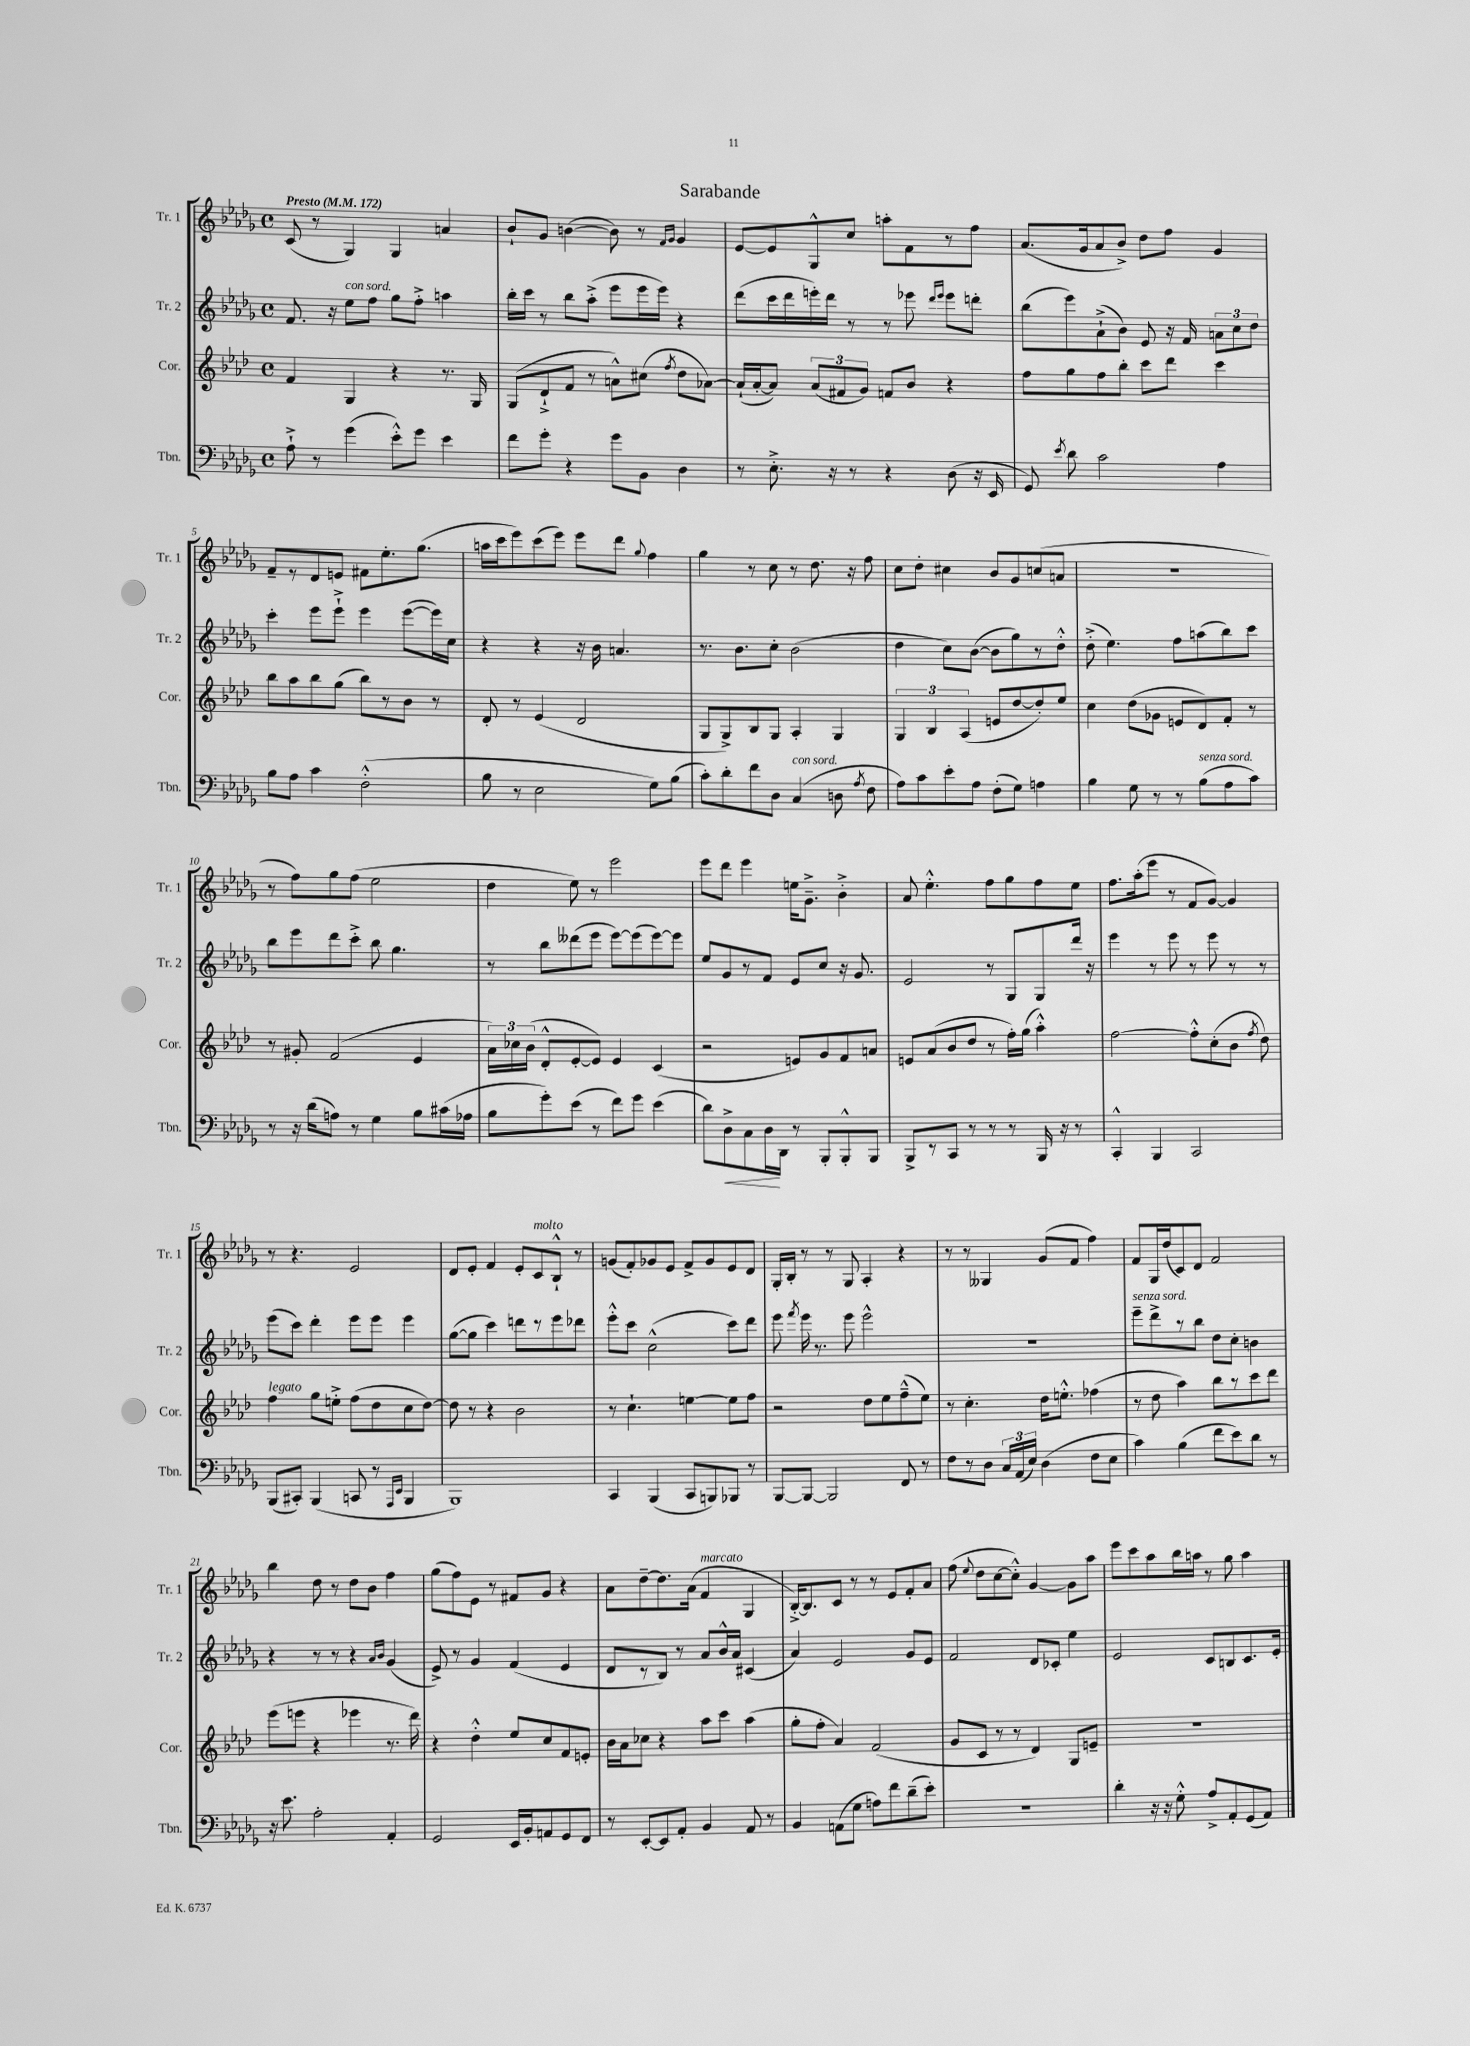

**kern	**dynam	**kern	**kern	**kern
*part4	*part4	*part3	*part2	*part1
*staff4	*staff4	*staff3	*staff2	*staff1
*I"Tbn.	*	*I"Cor.	*I"Tr. 2	*I"Tr. 1
*I'Tbn.	*	*I'Cor.	*I'Tr. 2	*I'Tr. 1
*clefF4	*	*clefG2	*clefG2	*clefG2
*k[b-e-a-d-g-]	*	*k[b-e-a-d-]	*k[b-e-a-d-g-]	*k[b-e-a-d-g-]
*M4/4	*	*M4/4	*M4/4	*M4/4
*met(c)	*	*met(c)	*met(c)	*met(c)
*MM172	*	*MM172	*MM172	*MM172
=1	=1	=1	=1	=1
!	!	!	!	!LO:TX:a:B:t=Presto
8A-`^\	.	4f/	8.f/	(8c/
8r	.	.	.	8r
.	.	.	16r	.
!	!	!	!LO:TX:a:i:t=con sord.	!
(4g-\	.	4G/	8ee-\L	4G-/)
.	.	.	8ff\J	.
8e-'^^\L)	.	4r	8gg-\L	4G-/
8g-\J	.	.	8ff'^\J	.
4e-\	.	8.r	4aan\	4an/
.	.	16G/	.	.
=2	=2	=2	=2	=2
8f\L	.	(8G/L	16bb-'\LL	8b-`/L
.	.	.	16ccc\JJ	.
8g-'\J	.	8d-`^/	8r	8g-/J
4r	.	8f/J	8bb-\L	([4bn\
.	.	8r	(8aa-'^\J	.
8g-\L	.	8an^^\L)	8eee-\L	8b\])
8BB-\J	.	(8cc#X\J	16eee-\L	8r
.	.	.	16eee-\JJ)	.
.	.	.	.	16qqf/LL
.	.	8qff/	.	16qqg-/JJ
4D-\	.	8dd-\L	4r	4g-/
.	.	[8a-X\J)	.	.
=3	=3	=3	=3	=3
8r	.	(16a-`/LL]	(8ddd-\L	[8e-/L
.	.	[16a-'/J	.	.
8.E-'^\	.	8a-/J])	16ccc\L	8e-/]
.	.	.	16ddd-\	.
.	.	(12a-/L	16eeen'\)	8G-^^/
16r	.	.	16ddd-\JJ	.
.	.	12f#X/	.	.
8r	.	.	8r	8cc/J
.	.	12g/J)	.	.
4r	.	8fn/L	8r	8aan'\L
.	.	8b-/J	8eee-X\	8f\
.	.	.	16qqddd-/LL	.
.	.	.	16qqeee-/JJ	.
(8D-\	.	4r	8eee-\L	8r
16r	.	.	8dddn'\J	8ff\J
16EE-/	.	.	.	.
=4	=4	=4	=4	=4
8GG-/)	.	8ff\L	(8bb-\L	(8.a-/L
8qe-/	.	.	.	.
8d-\	.	8gg\	8eee-\)	.
.	.	.	.	16g-/k
2c\	.	8ff\	(8a-`^\	8a-/
.	.	8bb-'\J	8b-\J)	8b-^/J)
.	.	8ccc\L	8e-/	8dd-\L
.	.	8ddd-\J	16r	8ff\J
.	.	.	16f/	.
4A-\	.	4ccc\	12an\L	4g-/
.	.	.	12cc\	.
.	.	.	12dd-\J	.
!!LO:LB:g=z
=5	=5	=5	=5	=5
8B-\L	.	8bb-\L	4ccc'\	8f~/L
8A-\J	.	8aa-\	.	8r
4c\	.	8bb-\	8eee-\L	8d-/
.	.	(8gg\J	8eee-`^\J	8en/J
(2F'^^\	.	8bb-\L)	4eee-\	8f#X\L
.	.	8r	.	8.ee-'\
.	.	8b-\J	([8eee-\L	.
.	.	.	.	(8.gg-\J
.	.	8r	16eee-\L])	.
.	.	.	16cc\JJ	.
=6	=6	=6	=6	=6
8B-\	.	8d-'/	4r	16aan\LL
.	.	.	.	16ccc\J
8r	.	8r	.	8eee-\)
2E-\	.	(4e-/	4r	(8ccc\
.	.	.	.	8eee-\J)
.	.	2d-/	16r	8eee-\L
.	.	.	16b-\	.
.	.	.	4.an/	8ddd-\J
.	.	.	.	8qqgg-/
8G-\L)	.	.	.	4ff\
(8B-\J	.	.	.	.
=7	=7	=7	=7	=7
8c'\L)	.	8G/L	8.r	4gg-\
8d-'\	.	8G^/)	.	.
.	.	.	8.b-\L	.
8f\	.	8B-/	.	8r
8D-\J	.	8G/J	8cc'\J	8cc\
!LO:TX:a:i:t=con sord.	!	!	!	!
(4C/	.	4A-'/	(2b-\	8r
.	.	.	.	8.dd-\
8Dn\	.	4G/	.	.
.	.	.	.	16r
8qA-/	.	.	.	.
8F\	.	.	.	8ff\
=8	=8	=8	=8	=8
8A-\L)	.	6G/	4dd-\	8cc\L
8c\	.	.	.	8dd-'\J
.	.	6B-/	.	.
8e-'\	.	.	8cc\L)	4cc#X\
.	.	(6A-/	.	.
8A-\J	.	.	([8b-\J	.
(8F'\L	.	8en/L	8b-\L]	8b-/L
8G-\J)	.	[8dd-/	8gg-\)	8g-/
4An\	.	8dd-'/])	8r	(8ccn/
.	.	8ee-/J	8dd-'^^\J	8an/J
=9	=9	=9	=9	=9
4B-\	.	4cc\	(8dd-'^\	1r
.	.	.	4.ee-\)	.
8G-\	.	(8dd-\L	.	.
8r	.	8g-X\J	.	.
8r	.	8en/L	8ff\L	.
!LO:TX:a:i:t=senza sord.	!	!	!	!
(8B-\L	.	8d-/)	(8aan\	.
8A-\	.	8f'/J	8bb-\)	.
8c\J)	.	8r	8ccc\J	.
!!LO:LB:g=z
=10	=10	=10	=10	=10
8r	.	8r	8bb-\L	8r
16r	.	8g#X'/	8eee-\	8ff\L)
(16d-\KL	.	.	.	.
8An\J)	.	(2f/	8ddd-\	8gg-\
8r	.	.	8ccc'^\J	(8ff\J
4G-\	.	.	8bb-\	2ee-\
.	.	.	4.gg-\	.
8B-\L	.	4e-/	.	.
(16c#X\L	.	.	.	.
16A-X\JJ	.	.	.	.
=11	=11	=11	=11	=11
8B-\L	.	24a-\LL)	8r	4dd-\
.	.	24cc-X\	.	.
.	.	(24b-\JJ	.	.
8g-'\)	.	8d-'^^/L	8bb-\L	.
(8e-\J	.	[8e-'/	(8ddd--X\	8ee-\)
8r	.	8e-/J])	8eee-\J	8r
8f\L)	.	4e-/	[8eee-\L)	2eee-\
8g-\J	.	.	(8eee-\]	.
(4e-\	.	(4c/	[8eee-\)	.
.	.	.	8eee-\J]	.
=12	=12	=12	=12	=12
8d-\L)	.	2r	8ee-/L	8eee-\L
!	!LO:HP:b	!	!	!
8D-^\	<	.	8g-/	8ddd-\J
8C\	.	.	8r	4eee-\
16D-\L	.	.	8f/J	.
16DD-\JJ	[	.	.	.
8r	.	8en/L)	8e-/L	16een\KL
.	.	.	.	8.g-~^\J
8BBB-'/L	.	8g/	8cc/J	.
8BBB-'^^/	.	8f/	16r	4b-'^\
.	.	.	8.g-/	.
8BBB-/J	.	8an/J	.	.
=13	=13	=13	=13	=13
8BBB-^/L	.	8en/L	2e-/	8a-/
8r	.	(8a-/	.	4.ee-'^^\
8CC/J	.	8b-/	.	.
8r	.	8dd-/J	.	.
8r	.	8r	8r	8ff\L
8r	.	16ff'\LL)	8G-/L	8gg-\
.	.	(16gg\JJ	.	.
16BBB-/	.	4aa-'^^\)	8G-/	8ff\
16r	.	.	.	.
8r	.	.	16ddd-/Jk	8ee-\J
.	.	.	16r	.
=14	=14	=14	=14	=14
4CC'^^/	.	[2ff\	4eee-\	8.ff\L
.	.	.	.	(16aa-'\k
4BBB-/	.	.	8r	8eee-\J
.	.	.	8eee-\	8r
2CC/	.	8ff'^^\L]	8r	8f/L
.	.	(8cc'\	8eee-\	[8g-/J)
.	.	8b-\J	8r	4g-/]
.	.	8qff/	.	.
.	.	8dd-\)	8r	.
!!LO:LB:g=z
=15	=15	=15	=15	=15
!	!	!LO:TX:a:i:t=legato	!	!
(8BBB-/L	.	4ff\	(8eee-\L	8r
8CC#X'/J)	.	.	8ccc\J)	4.r
(4BBB-/	.	8gg\L	4ddd-'\	.
.	.	8een'^\J	.	.
8CCn/	.	(8ff\L	8eee-\L	2e-/
8r	.	8dd-\	8eee-\J	.
16qqAAA-/LL	.	.	.	.
16qqEE-/JJ	.	.	.	.
4BBB-/	.	8cc\	4eee-\	.
.	.	[8dd-\J)	.	.
=16	=16	=16	=16	=16
1BBB-)	.	8dd-\]	([8gg-\L	8d-/L
.	.	8r	8gg-\J]	8e-'/J
.	.	4r	4ccc\)	4f/
.	.	2b-\	8dddn\L	8e-'/L
!	!	!	!	!LO:TX:a:i:t=molto
.	.	.	8r	8c/
.	.	.	8eee-\	8B-`^^/J
.	.	.	8ddd-X\J	8r
=17	=17	=17	=17	=17
4CC/	.	8r	8eee-'^^\L	(8gn/L
.	.	4.cc`\	8ccc\J	8f'/)
(4BBB-/	.	.	(2cc^^\	8g-X/
.	.	.	.	8e-/J
8CC/L	.	[4een\	.	8f^/L
8BBBn/)	.	.	.	8g-/
8BBB-X/J	.	8ee\L]	8ccc\L)	8e-/
8r	.	8ff\J	8ddd-\J	8d-/J
=18	=18	=18	=18	=18
[8BBB-/L	.	2r	8eee-\	16G-'/LL
.	.	.	.	16B-'/JJ
.	.	.	8qfff/	.
8BBB-/J_	.	.	16eee-\	8r
.	.	.	8.r	.
2BBB-/]	.	.	.	8r
.	.	.	8eee-\	8G-/
.	.	8dd-\L	2eee-^^\	4A-'/
.	.	8ee-\	.	.
8FF/	.	(8ff~^^\	.	4r
8r	.	8ee-\J)	.	.
=19	=19	=19	=19	=19
8F\L	.	8r	1r	8r
8r	.	4.cc'\	.	8r
8D-\J	.	.	.	4G--X/
24C/LL	.	.	.	.
(24AA-/	.	.	.	.
24E-/JJ)	.	.	.	.
(4D-\	.	16dd-\KL	.	(8g-/L
.	.	8.een'^^\J	.	.
.	.	.	.	8f/J
8F\L	.	(4ff-X\	.	4ff\)
8E-\J	.	.	.	.
=20	=20	=20	=20	=20
!	!	!	!LO:TX:a:i:t=senza sord.	!
4c\)	.	8r	8eee-~\L	8f/L
.	.	8dd-\	8ddd-^\	16G-/L
.	.	.	.	(16dd-/J
(4B-\	.	4aa-\)	8r	8c/)
.	.	.	8bb-\J	8d-/J
8f\L	.	8bb-\L	8dd-\L	2f/
8e-\)	.	8r	8cc'\J	.
8d-\J	.	8ccc\	4bn\	.
8r	.	8ddd-\J	.	.
!!LO:LB:g=z
=21	=21	=21	=21	=21
16r	.	(8eee-\L	4r	4bb-\
8.e-\	.	.	.	.
.	.	8eeen\J	.	.
2A-'\	.	4r	8r	8dd-\
.	.	.	8r	8r
.	.	4eee-X\	4r	8dd-\L
.	.	.	.	8b-\J
.	.	.	16qqa-/LL	.
.	.	.	16qqb-/JJ	.
4AA-'/	.	8.r	(4g-/	4ff\
.	.	16ddd-\)	.	.
=22	=22	=22	=22	=22
2GG-/	.	4r	8e-^/)	(8gg-\L
.	.	.	8r	8ff\)
.	.	4dd-'^^\	4g-/	8e-\J
.	.	.	.	8r
16EE-/LL	.	8ee-/L	(4f/	8f#X/L
16BB-'/J	.	.	.	.
8AAn/	.	8cc/	.	8g-/J
8GG-/	.	8f/	4e-/	4r
8FF/J	.	8en'/J	.	.
=23	=23	=23	=23	=23
8r	.	16b-\LL	8d-/L	8a-\L
.	.	16a-\J	.	.
[8EE-'/L	.	8cc-X\J	8r	[8dd-~\
8EE-/]	.	4r	8B-/J)	8.dd-\]
8AA-'/J	.	.	8r	.
.	.	.	.	(16a-\Jk
!	!	!	!	!LO:TX:a:i:t=marcato
4BB-/	.	8aa-\L	8a-/L	4f/
.	.	8ccc\J	16b-^^/L	.
.	.	.	16a-/JJ	.
8AA-/	.	(4aa-\	(4c#X/	4G-/
8r	.	.	.	.
=24	=24	=24	=24	=24
4BB-/	.	8gg'\L	4a-/)	[16B-'^/KL)
.	.	.	.	8.B-/]
.	.	8ff'\J	.	.
(8AAn\L	.	4a-/)	2e-/	8c/J
8G-\J	.	.	.	8r
8An\L)	.	(2f/	.	8r
8f\	.	.	.	8e-/L
(8d-~\	.	.	8g-/L	8f'/
8e-'\J)	.	.	8e-/J	8a-/J
=25	=25	=25	=25	=25
1r	.	8g/L	2f/	(8ff\
.	.	.	.	8qqee-/
.	.	8c/J	.	8dd-\L
.	.	8r	.	[8cc\
.	.	8r	.	8cc'^^\J])
.	.	4d-/)	8d-/L	[4g-/
.	.	.	8c-X'/J	.
.	.	8G/L	4ee-\	8g-\L]
.	.	8en~/J	.	8aa-\J
=26	=26	=26	=26	=26
4d-'\	.	1r	2e-/	8eee-\L
.	.	.	.	8ccc\
16r	.	.	.	8aa-\
16r	.	.	.	.
8G-'^^\	.	.	.	16bb-\L
.	.	.	.	16aan\JJ
8A-^/L	.	.	8c/L	8r
8AA-'/	.	.	8Bn/	8gg-\
(8GG-/	.	.	8.c/	4aa\
8AA-/J)	.	.	.	.
.	.	.	16e-'/Jk	.
==	==	==	==	==
*-	*-	*-	*-	*-
